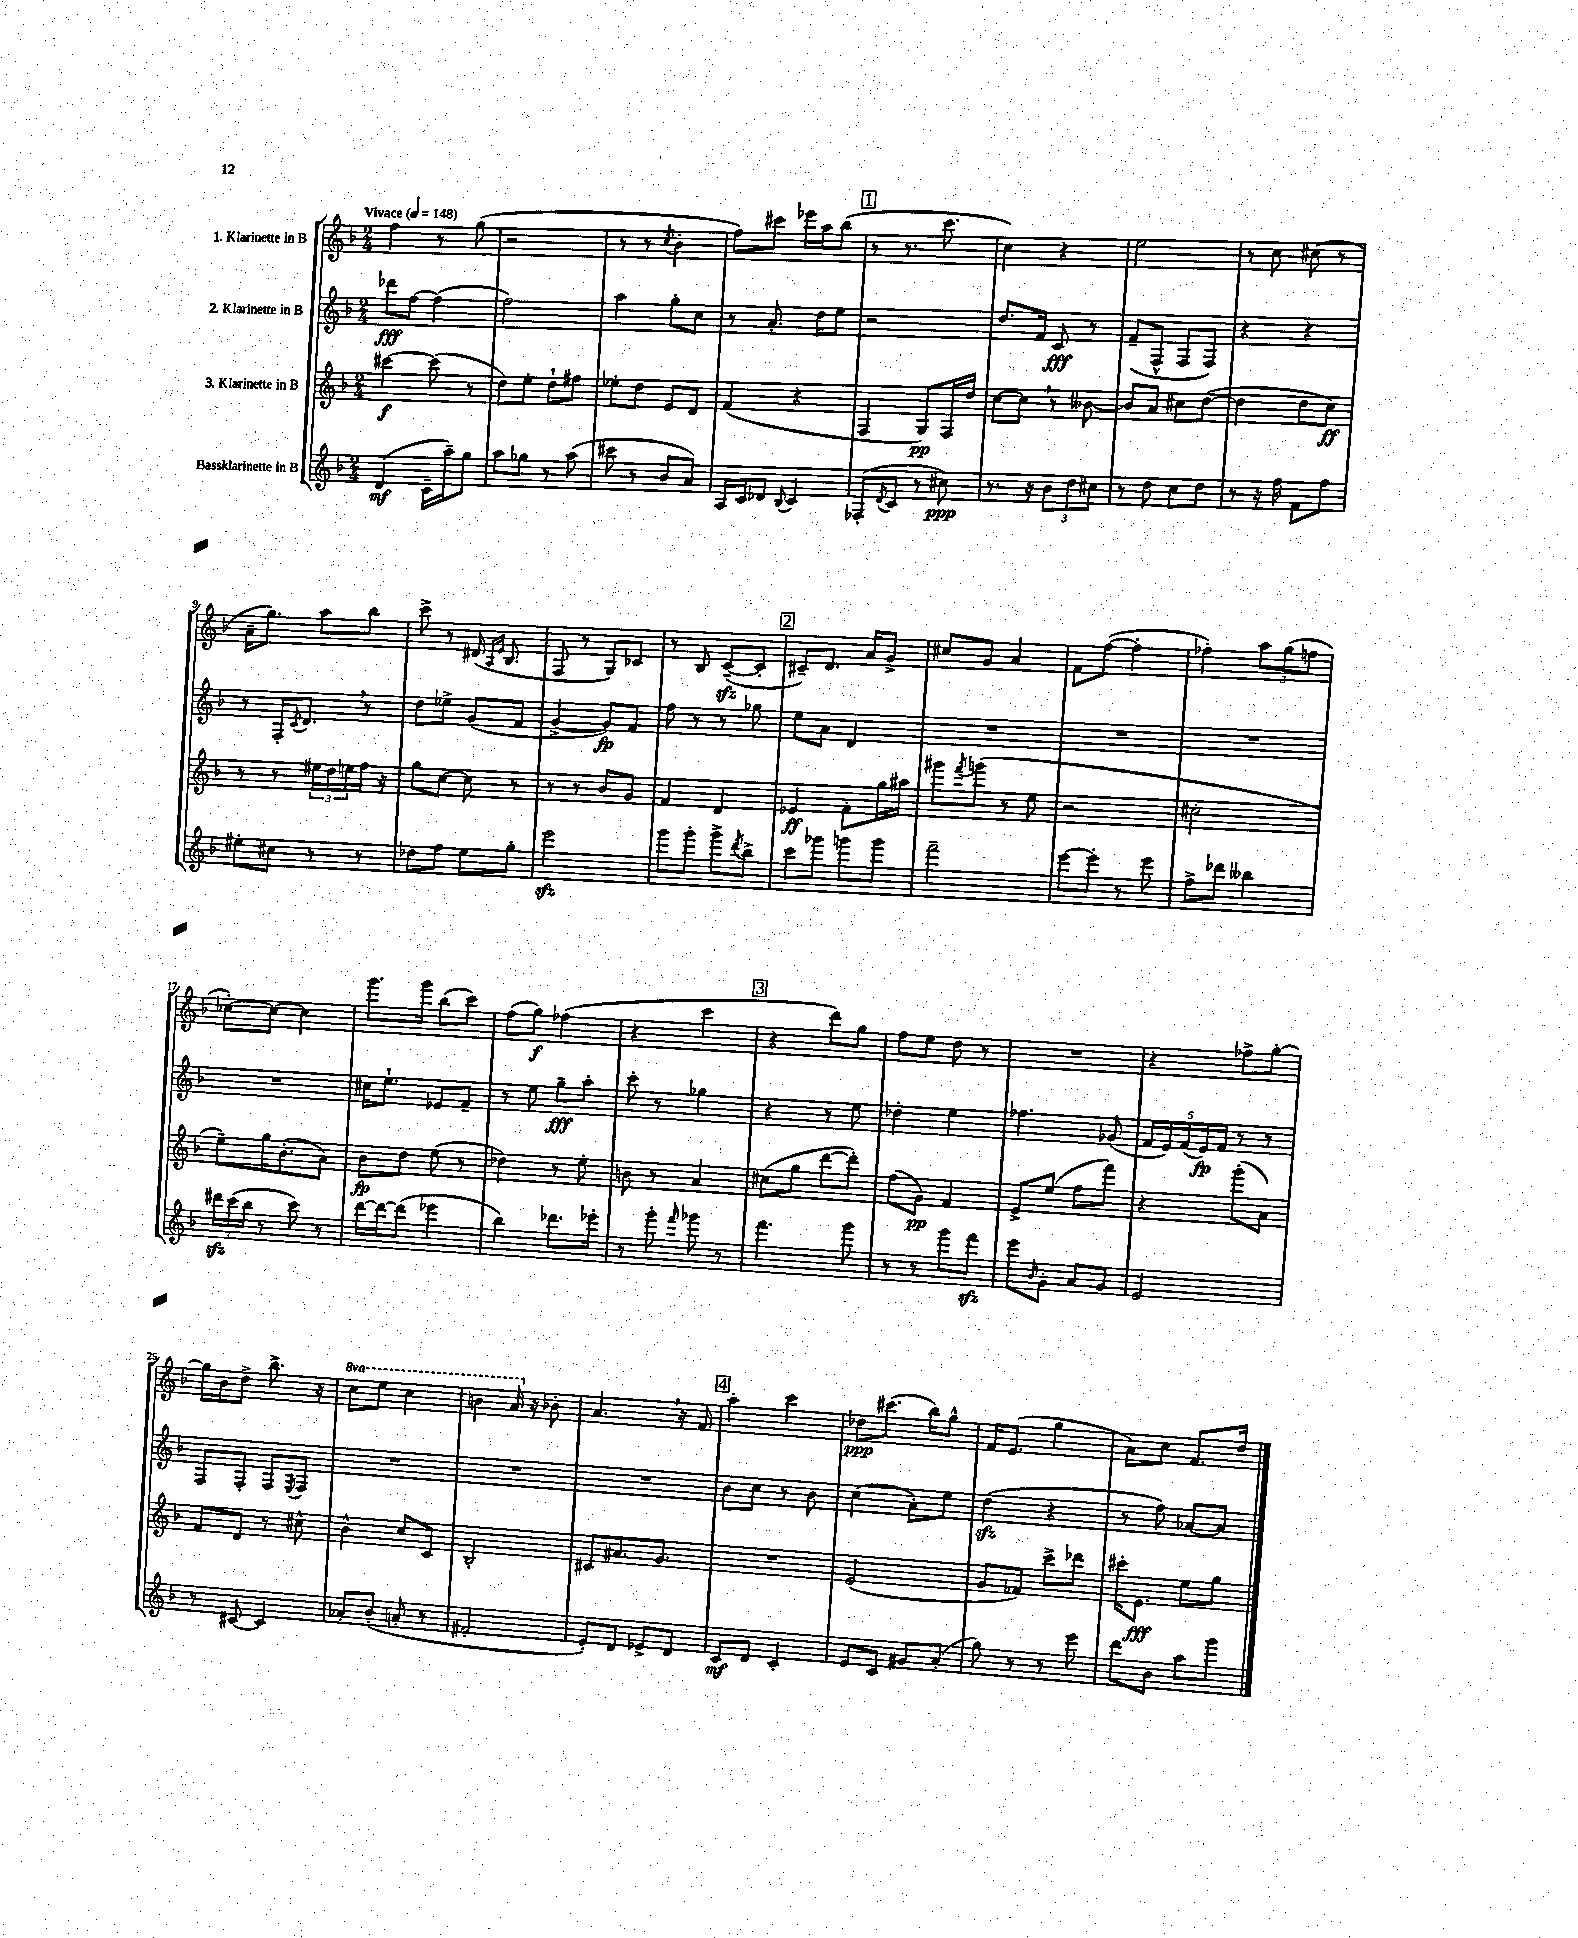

**kern	**kern	**kern	**kern
*staff4	*staff3	*staff2	*staff1
*clefG2	*clefG2	*clefG2	*clefG2
*k[b-]	*k[b-]	*k[b-]	*k[b-]
*M2/4	*M2/4	*M2/4	*M2/4
*MM148	*MM148	*MM148	*MM148
(4d	[4ccc#	8ddd-	4ff
.	.	[8ff	.
16c~	(8ccc#]	(4ff]	8r
16aa~)	.	.	.
8gg	8r	.	(8gg
=	=	=	=
8aa	8dd)	2ff)	2r
8gg-	8ee'	.	.
8r	8dd`	.	.
(8aa	8ff#	.	.
=	=	=	=
8ccc#	8ee-'	4aa	8r
8r	8dd	.	8r
.	.	.	8qcc
8b-	8e	8gg'	4b-'
8a)	8d	8cc	.
=	=	=	=
16A	(4f	8r	8ff)
16c	.	.	.
8d-	.	8.a'	8ccc#
8qqB-	.	.	.
4c	4r	.	16eee-
.	.	16dd	16aa
.	.	8ee	(8bb-
=	=	=	=
(8F-'	4F	2r	8r
8qd	.	.	.
8c	.	.	8.r
8r	8G)	.	.
.	.	.	8.ccc
8cc#)	16F	.	.
.	16dd	.	.
=	=	=	=
8.r	[8cc	8.dd	4cc)
.	8cc]	.	.
16r	.	16f	.
12b-	8r	8c	4r
12dd	.	.	.
.	[8b--	8r	.
12cc#	.	.	.
=	=	=	=
8r	8b--]	(8f~	2ee
8dd	8a	8F^^	.
8cc	8cc#	8F	.
8dd	([8dd	8F)	.
=	=	=	=
8r	4dd]	4r	8r
16r	.	.	8cc
16ff	.	.	.
8f	8dd	4r	(8cc#
8ff	8cc)	.	8r
=	=	=	=
8ee#'	8r	8r	16a~
.	.	.	8.gg)
8cc#	8r	16F'	.
.	.	8qc	.
.	.	8.d	.
8r	24ee#	.	8aa
.	24dd	.	.
.	24ee	.	.
8r	16ff	8r	8bb-
.	16r	.	.
=	=	=	=
8dd-	8gg	8dd	8ccc^
8ff	[8cc	8ee-^	8r
8ee	8cc]	(8g	(16d#
.	.	.	16qqA
.	.	.	16qqe
.	.	.	8.B-
8gg'	8r	8f	.
=	=	=	=
2eee	8r	[4g^	8F
.	8r	.	8r
.	8b-	8g])	8G)
.	8g	8f	8c-
=	=	=	=
8ggg	4f	8ff	8r
8ggg'	.	8r	8B-
8ggg^	4d	8r	([8c~
8qddd	.	.	.
8bb-^	.	8gg-	8c']
=	=	=	=
8ccc	4e-	8ee	8c#~)
8ggg-	.	8a	8.d
8ggg	8f'	4d	.
.	.	.	16a
8ggg	16gg	.	8g^
.	16aa#	.	.
=	=	=	=
2fff~	8ggg#	2r	8cc#
.	8qfff	.	.
.	(8ggg	.	8g
.	8r	.	4a
.	8ee	.	.
=	=	=	=
[8eee	2r	2r	8f
8eee']	.	.	([8ff
8r	.	.	4ff']
8eee	.	.	.
=	=	=	=
8ff^	2cc#'	2r	4ff-')
8ddd-	.	.	.
4bb--	.	.	12aa
.	.	.	(12gg
.	.	.	12ff
=	=	=	=
24ddd#	8ee~)	2r	[8cc-')
(24ccc	.	.	.
24bb-	.	.	.
8r	16gg	.	8cc-_
.	(8.b-'	.	.
8ccc)	.	.	4cc-]
8r	8a)	.	.
=	=	=	=
[16ddd	8b-	16cc#	8.ggg
16ddd_	.	8.ee`	.
(8ddd]	8dd	.	.
.	.	.	16ggg
4eee-	(8ee	8e-	(8bb-
.	8r	8f~	8ccc)
=	=	=	=
4bb-)	4dd-)	8r	(8ff
.	.	8ee	8gg)
8.ddd-	8r	8gg~	(4ff-
.	8ee'	8aa'	.
16eee-'	.	.	.
=	=	=	=
8r	8b	8ccc'	4r
8ggg'	8r	8r	.
16qqfff	.	.	.
8ggg-	4a	4gg-	4ccc
8r	.	.	.
=	=	=	=
4.fff	(8cc#	4r	4r
.	8gg	.	.
.	[8ddd	8r	8ddd)
8ggg	8ddd'])	8ee	8gg
=	=	=	=
8r	(8ff	4dd-'	8ff
8r	8g)	.	8ee
8ggg	4f	4ee	8dd
8fff	.	.	8r
=	=	=	=
8eee	8e^	4.ff-	2r
16qqb-	.	.	.
8g'	(8ee	.	.
8a	8ff	.	.
8g	8fff)	(8g-	.
=	=	=	=
2e	4r	20f	4r
.	.	20e)	.
.	.	(20f	.
.	.	20e)	.
.	.	20f	.
.	(8ggg'	8r	8ff-^
.	8a)	8r	[8gg'
=	=	=	=
8r	8f	8F	16gg]
.	.	.	16b-
[8c#	8d	8F'	8dd^
4c#]	8r	8F	8.bb-^
.	.	8qE	.
.	8cc#^^	8F	.
.	.	.	16r
=	=	=	=
8a-'	4b-^^	2r	8ccc
(8b-'	.	.	8eee
8a'	8cc	.	4ccc
8r	8c	.	.
=	=	=	=
2f#'	2B-'	2r	4bb
.	.	.	16aa
.	.	.	16r
.	.	.	8b-'
=	=	=	=
8e')	8c#	2r	4.a
8d	8.a#	.	.
8e-^	.	.	.
.	8.g	.	.
8d	.	.	16r
.	.	.	16f
=	=	=	=
8c	2r	8b-	4aa'
8d	.	8cc	.
4c'	.	8r	4ccc
.	.	8b-	.
=	=	=	=
8e	(2e	(4cc	8dd-
8c	.	.	(8.ccc#
8g#	.	8a')	.
.	.	.	16bb-)
(8a'	.	8ee	8gg^^
=	=	=	=
8gg)	8g	(4dd	16f
.	.	.	(8.e
8r	8f-)	.	.
8r	8ccc^	4r	4gg
8eee	8ddd-	.	.
=	=	=	=
8ddd	16ccc#'	8r	8a)
.	8.e	.	.
8b-	.	8ff)	8cc
8aa	8ee	[8a-	8.f
8ggg	8gg	8a-]	.
.	.	.	16dd
==	==	==	==
*-	*-	*-	*-
